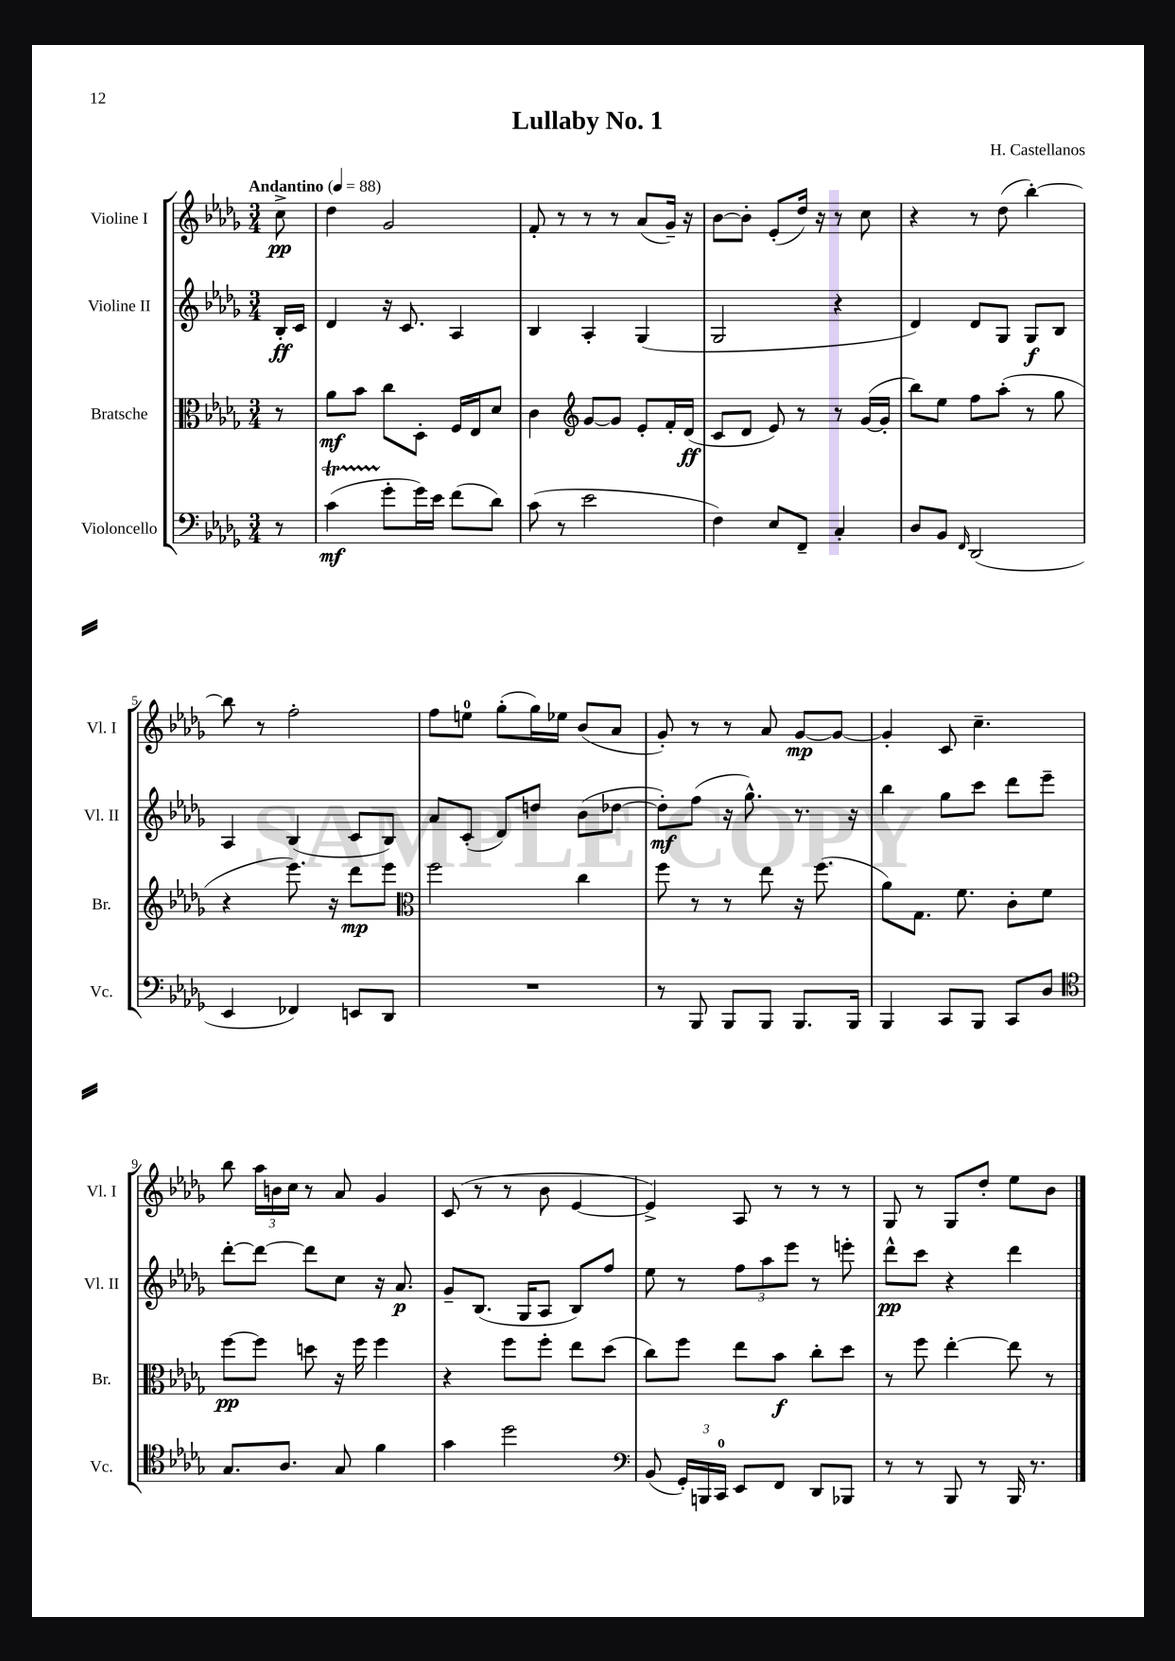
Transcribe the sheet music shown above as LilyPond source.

\header { title = "Lullaby No. 1" composer = "H. Castellanos" }
<<
\new StaffGroup <<
\new Staff = "s0" \with { instrumentName = "Violine I" shortInstrumentName = "Vl. I" } {
    \clef treble \key des \major \numericTimeSignature \time 3/4 \partial 8 \tempo "Andantino" 4 = 88
    \autoBeamOff c''8->\pp |
    des''4 ges'2 |
    f'8-. r8 r8 r8 aes'8[( ges'16]--) r16 |
    bes'8[~ bes'8]-. ees'8[-.( des''16]) r16 r8 c''8 |
    r4 r8 des''8( bes''4~-.) |
    bes''8 r8 f''2-. |
    f''8[ e''8]-0 ges''8[-.( ges''16) ees''16] bes'8[( aes'8] |
    ges'8-.) r8 r8 aes'8 ges'8[~\mp ges'8]~ |
    ges'4-. c'8 c''4.-- |
    bes''8 \tuplet 3/2 { aes''16[ b'16 c''16] } r8 aes'8 ges'4 |
    c'8( r8 r8 bes'8 ees'4~ |
    ees'4->) aes8 r8 r8 r8 |
    ges8 r8 ges8[ des''8]-. ees''8[ bes'8] \bar "|." |
}
\new Staff = "s1" \with { instrumentName = "Violine II" shortInstrumentName = "Vl. II" } {
    \clef treble \key des \major \numericTimeSignature \time 3/4 \partial 8
    \autoBeamOff bes16[-.\ff c'16] |
    des'4 r16 c'8. aes4 |
    bes4 aes4-. ges4( |
    ges2 r4 |
    des'4) des'8[ ges8] ges8[\f bes8] |
    aes4 bes4( c'8[ bes8]) |
    aes'8[ c'8]-.( des'8[) d''8] bes'8[( des''8]~ |
    des''8[-.\mf) f''8]( r16 ges''8.-^) r8. r16 |
    bes''4 ges''8[ c'''8] des'''8[ ees'''8]-- |
    des'''8[~-. des'''8]~ des'''8[ c''8] r16 aes'8.\p |
    ges'8[-- bes8.]( ges16[ aes8] bes8[) f''8] |
    ees''8 r8 \tuplet 3/2 { f''8[ aes''8 ees'''8] } r8 e'''8-. |
    des'''8[-^\pp c'''8] r4 des'''4 \bar "|." |
}
\new Staff = "s2" \with { instrumentName = "Bratsche" shortInstrumentName = "Br." } {
    \clef alto \key des \major \numericTimeSignature \time 3/4 \partial 8
    \autoBeamOff r8 |
    aes'8[\mf bes'8] c''8[ des8]-. f16[ ees16 des'8] |
    c'4 \clef treble ges'8[~ ges'8] ees'8[-. f'16-. des'16]\ff( |
    c'8[ des'8] ees'8) r8 r8 ges'16[~( ges'16]-. |
    bes''8[) ees''8] f''8[ aes''8]-.( r8 ges''8 |
    r4 ees'''8.) r16 des'''8[\mp ees'''8] |
    \clef alto f''2 c''4 |
    f''8 r8 r8 ees''8 r16 f''8.( |
    aes'8[) ges8.] f'8. c'8[-. f'8] |
    f''8[~\pp f''8] d''8 r16 f''16 f''4 |
    r4 f''8[ f''8]-. ees''8[ des''8]( |
    c''8[) f''8] ees''8[ bes'8]\f c''8[-. des''8] |
    r8 f''8 ees''4~-. ees''8 r8 \bar "|." |
}
\new Staff = "s3" \with { instrumentName = "Violoncello" shortInstrumentName = "Vc." } {
    \clef bass \key des \major \numericTimeSignature \time 3/4 \partial 8
    \autoBeamOff r8 |
    c'4\startTrillSpan\mf( ges'8[-.\stopTrillSpan ges'16) ees'16] f'8[( des'8]) |
    c'8( r8 ees'2 |
    f4) ees8[ f,8]-- c4-. |
    des8[ bes,8] \grace { f,16 } des,2( |
    ees,4 fes,4) e,8[ des,8] |
    R2. |
    r8 bes,,8 bes,,8[ bes,,8] bes,,8.[ bes,,16] |
    bes,,4 c,8[ bes,,8] c,8[ des8] |
    \clef tenor ges8.[ aes8.] ges8 f'4 |
    ges'4 des''2 |
    \clef bass bes,8( \tuplet 3/2 { ges,16[-.) b,,16 c,16]-0 } ees,8[ f,8] des,8[ bes,,8] |
    r8 r8 bes,,8 r8 bes,,16 r8. \bar "|." |
}
>>
>>
